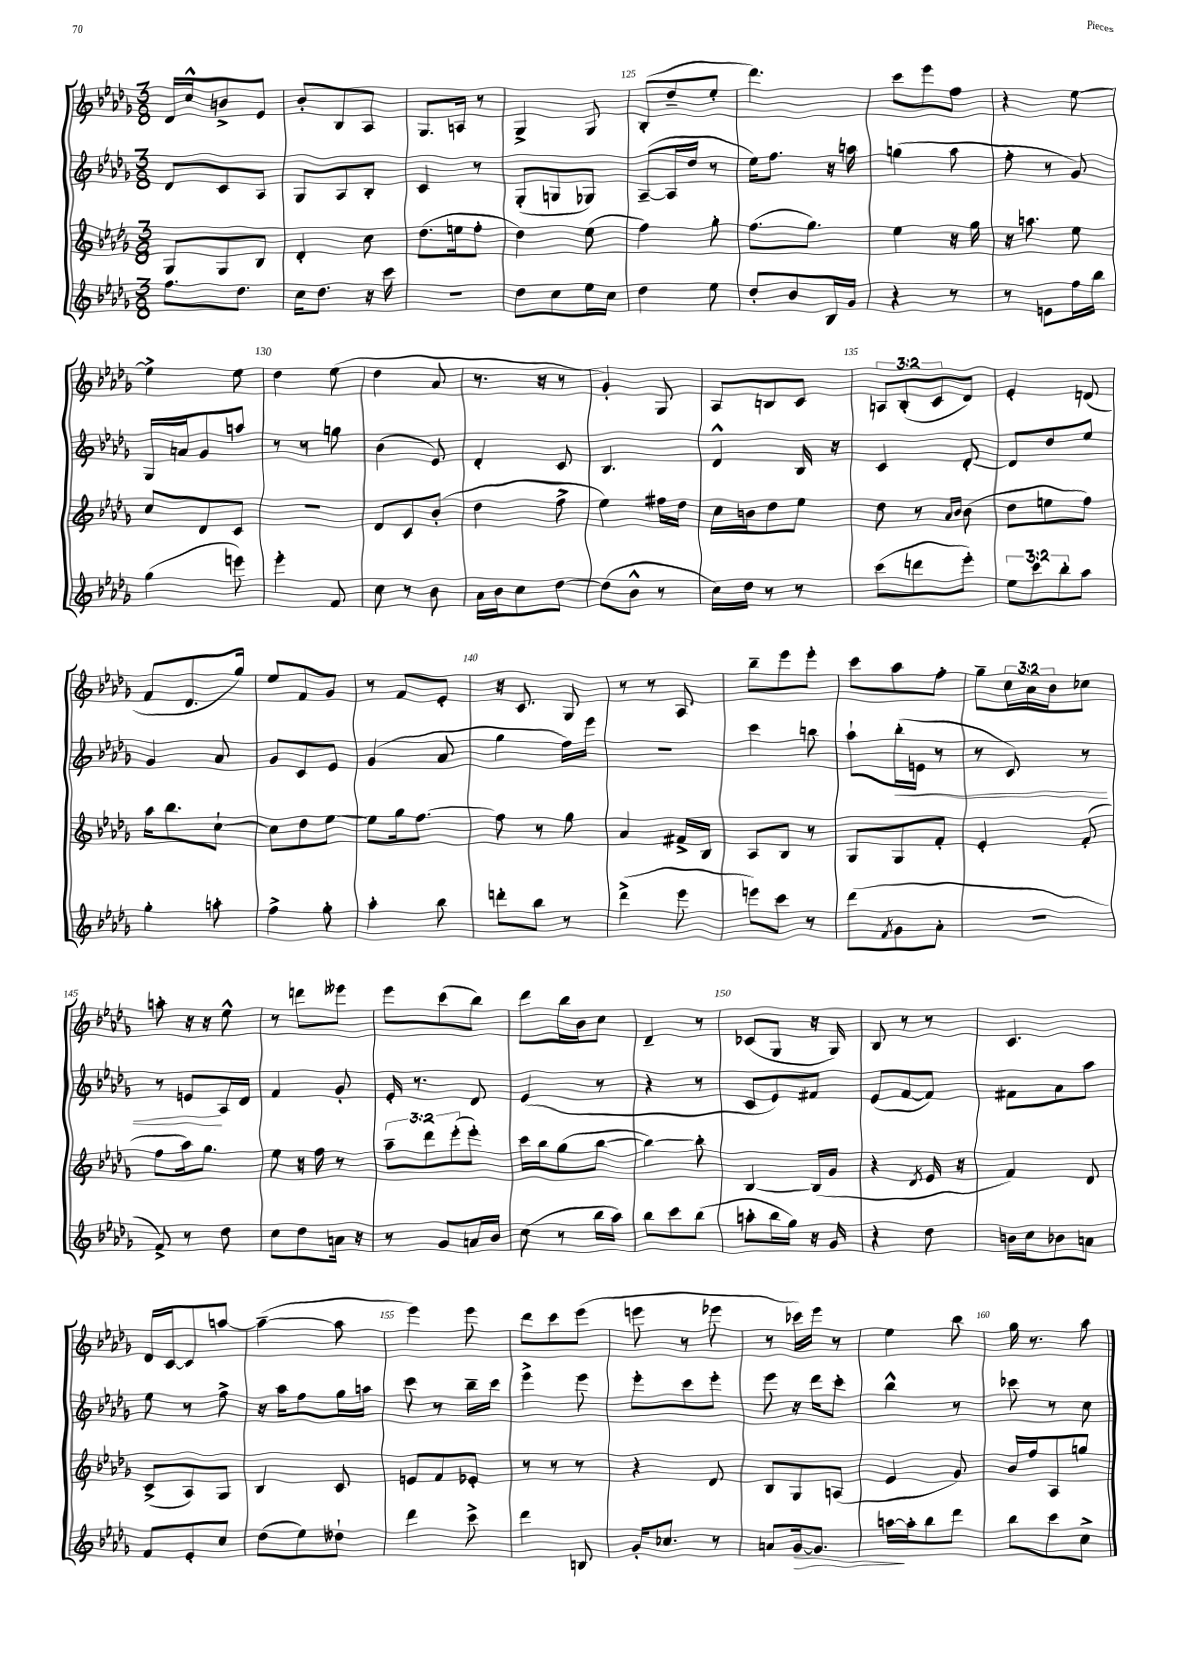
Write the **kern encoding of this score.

**kern	**kern	**kern	**kern
*staff4	*staff3	*staff2	*staff1
*clefG2	*clefG2	*clefG2	*clefG2
*k[b-e-a-d-g-]	*k[b-e-a-d-g-]	*k[b-e-a-d-g-]	*k[b-e-a-d-g-]
*M3/8	*M3/8	*M3/8	*M3/8
8.ff	8G-	8d-	16d-
.	.	.	16cc^^
.	8G-	8c	8b^
8.dd-	.	.	.
.	8B-	8A-	8e-
=	=	=	=
16cc	4d-'	8G-	8b-'
8.dd-	.	.	.
.	.	8A-	8B-
16r	8cc	8B-'	8A-
16ccc	.	.	.
=	=	=	=
4.r	(8.dd-	4c	8.G-
.	16ee	.	16A
.	8ff'	8r	8r
=	=	=	=
8dd-	4dd-)	(8G-'	4G-^
8cc	.	8G	.
16ee-	(8ee-	8G-)	8G-
16cc	.	.	.
=	=	=	=
4dd-	4ff)	([8A-~	(8B-'
.	.	16A-]	8dd-~
.	.	16dd-	.
8ee-	8gg-'	8r	8ee-'
=	=	=	=
8dd-'	(8.ff	16ee-)	4.ddd-)
.	.	8.ff	.
8b-	.	.	.
.	8.gg-)	.	.
16B-	.	16r	.
16g-	.	16aa	.
=	=	=	=
4r	4ee-	(4gg	8ccc
.	.	.	8eee-
8r	16r	8aa-	8ff
.	16gg-	.	.
=	=	=	=
8r	16r	8ff'	4r
.	8.aa	.	.
8e	.	8r	.
16ff	8ee-	8g-)	[8ee-
16bb-	.	.	.
=	=	=	=
(4gg-	8cc	16G-	4ee-^]
.	.	16a	.
.	8d-	8g-	.
8eee)	8c	8aa	8ee-
=	=	=	=
4eee-'	4.r	8r	4dd-
.	.	8r	.
8f	.	8gg	(8ee-
=	=	=	=
8cc	8d-	(4b-	4dd-
8r	8c	.	.
8b-	(8b-'	8e-)	8a-
=	=	=	=
16a-	4dd-	4d-'	8.r
16b-	.	.	.
8cc	.	.	.
.	.	.	16r
[8dd-	8ff^	8c	8r
=	=	=	=
(8dd-]	4ee-)	4.B-	4g-')
8b-^^	.	.	.
8r	16ff#	.	8G-
.	16dd-	.	.
=	=	=	=
16cc)	16cc	4d-^^	8A-
16dd-	16b	.	.
8r	8dd-	.	8B
8r	8ee-	16B-	8c
.	.	16r	.
=	=	=	=
(8ccc	8dd-	4c	12A
.	.	.	(12B-'
8ddd	8r	.	.
.	.	.	12c
.	16qqa-	.	.
.	16qqb-	.	.
8eee-')	(8b-	[8d-'	8d-)
=	=	=	=
12ee-	8dd-	8d-]	4e-'
12ccc	.	.	.
.	8ee	8dd-	.
12bb-'	.	.	.
8aa-	8ff)	8ee-	(8d
=	=	=	=
4gg-'	16aa-	4g-	8f
.	8.bb-	.	.
.	.	.	8.d-
8aa'	[8cc`	8a-	.
.	.	.	16gg-)
=	=	=	=
4ff^	8cc]	8g-	8ee-
.	8dd-	8c	8f
8gg-'	[8ee-	8e-	8g-
=	=	=	=
4aa-'	8ee-]	(4g-	8r
.	16gg-	.	8f
.	[8.ff	.	.
8bb-	.	8a-	8e-'
=	=	=	=
8ddd'	8ff]	4gg-	16r
.	.	.	8.c
8bb-	8r	.	.
8r	8gg-	16ff)	8G-
.	.	16eee-	.
=	=	=	=
(4ddd-^	4a-	4.r	8r
.	.	.	8r
8eee-	16f#^	.	8A-
.	16B-	.	.
=	=	=	=
8eee)	8A-	4ccc	8bb-~
8ccc	8B-	.	8eee-
8r	8r	8bb	8eee-'
=	=	=	=
(8ddd-	8G-	8aa-`	8ccc
8qf	.	.	.
8g-	8G-	(16bb-'	8aa-
.	.	16e	.
8a-'	8f'	8r	8ff'
=	=	=	=
4.r	4e-'	8r	8gg-~
.	.	8c)	24cc
.	.	.	24a-
.	.	.	24b-
.	(8f'	8r	8cc-
=	=	=	=
8f^)	8ff	8r	8aa'
8r	16aa-)	8e	16r
.	8.gg-	.	16r
8dd-	.	16A-	8ee-^^
.	.	16d-	.
=	=	=	=
8cc	8ee-	4f	8r
8dd-	16r	.	8ddd
.	16ff	.	.
16a	8r	8g-'	8eee--
16r	.	.	.
=	=	=	=
8r	12aa-~	16e-'	8eee-
.	.	8.r	.
.	12ddd-	.	.
8g-	.	.	(8ccc
.	(12eee-'	.	.
16a	8eee-')	8d-	8bb-)
16b-	.	.	.
=	=	=	=
(8cc	16ccc	(4e-	8ddd-
.	16bb-	.	.
8r	(8gg-	.	16bb-
.	.	.	16b-
16bb-	[8bb-	8r	8cc
16aa-)	.	.	.
=	=	=	=
8bb-	4bb-_)	4r	4d-~
8ccc	.	.	.
(8bb-	8bb-']	8r	8r
=	=	=	=
8aa'	[4B-	8c	(8c-
16bb-	.	8e-)	8G-
16gg-)	.	.	.
16r	(16B-]	8f#	16r
16g-	16g-	.	16G-)
=	=	=	=
4r	4r	(8e-	8B-
.	.	[8f	8r
.	8qd-	.	.
8dd-	16e-	8f])	8r
.	16r	.	.
=	=	=	=
16b	4f)	8f#	4.c
16cc	.	.	.
8b-	.	8a-	.
8a	8d-	8aa-	.
=	=	=	=
8f	(8c^	8ee-	16d-
.	.	.	[16c
8e-'	8A-)	8r	8c]
8cc	8G-	8ff^	[8aa
=	=	=	=
(8dd-	4B-	16r	(4aa~_
.	.	16aa-	.
8ee-)	.	8ff	.
8dd--`	8c	16gg-	8aa]
.	.	16aa	.
=	=	=	=
4ddd-	8e	8ccc	4eee-)
.	8f	8r	.
8ccc^	8e-'	16bb-~	8eee-
.	.	16ccc	.
=	=	=	=
4ddd-	8r	4eee-^	8ddd-
.	8r	.	8ccc
8B	8r	8eee-	(8eee-
=	=	=	=
16g-'	4r	8eee-'	8eee
8.cc-	.	.	.
.	.	8ccc	8r
8r	8d-	8eee-'	8eee-
=	=	=	=
8a	8B-	8eee-	8r
[16g-	8G-	16r	16ccc-)
8.g-]	.	16ddd-	16eee-
.	(8A	8ccc'	8r
=	=	=	=
[16aa	4e-	4bb-^^	4ee-
16aa']	.	.	.
8bb-	.	.	.
8ddd-	8g-)	8r	8bb-
=	=	=	=
8bb-	16b-	8ccc-	16gg-
.	16ff	.	8.r
8ccc	8A-	8r	.
8cc^	8gg	8cc	8aa-
==	==	==	==
*-	*-	*-	*-
